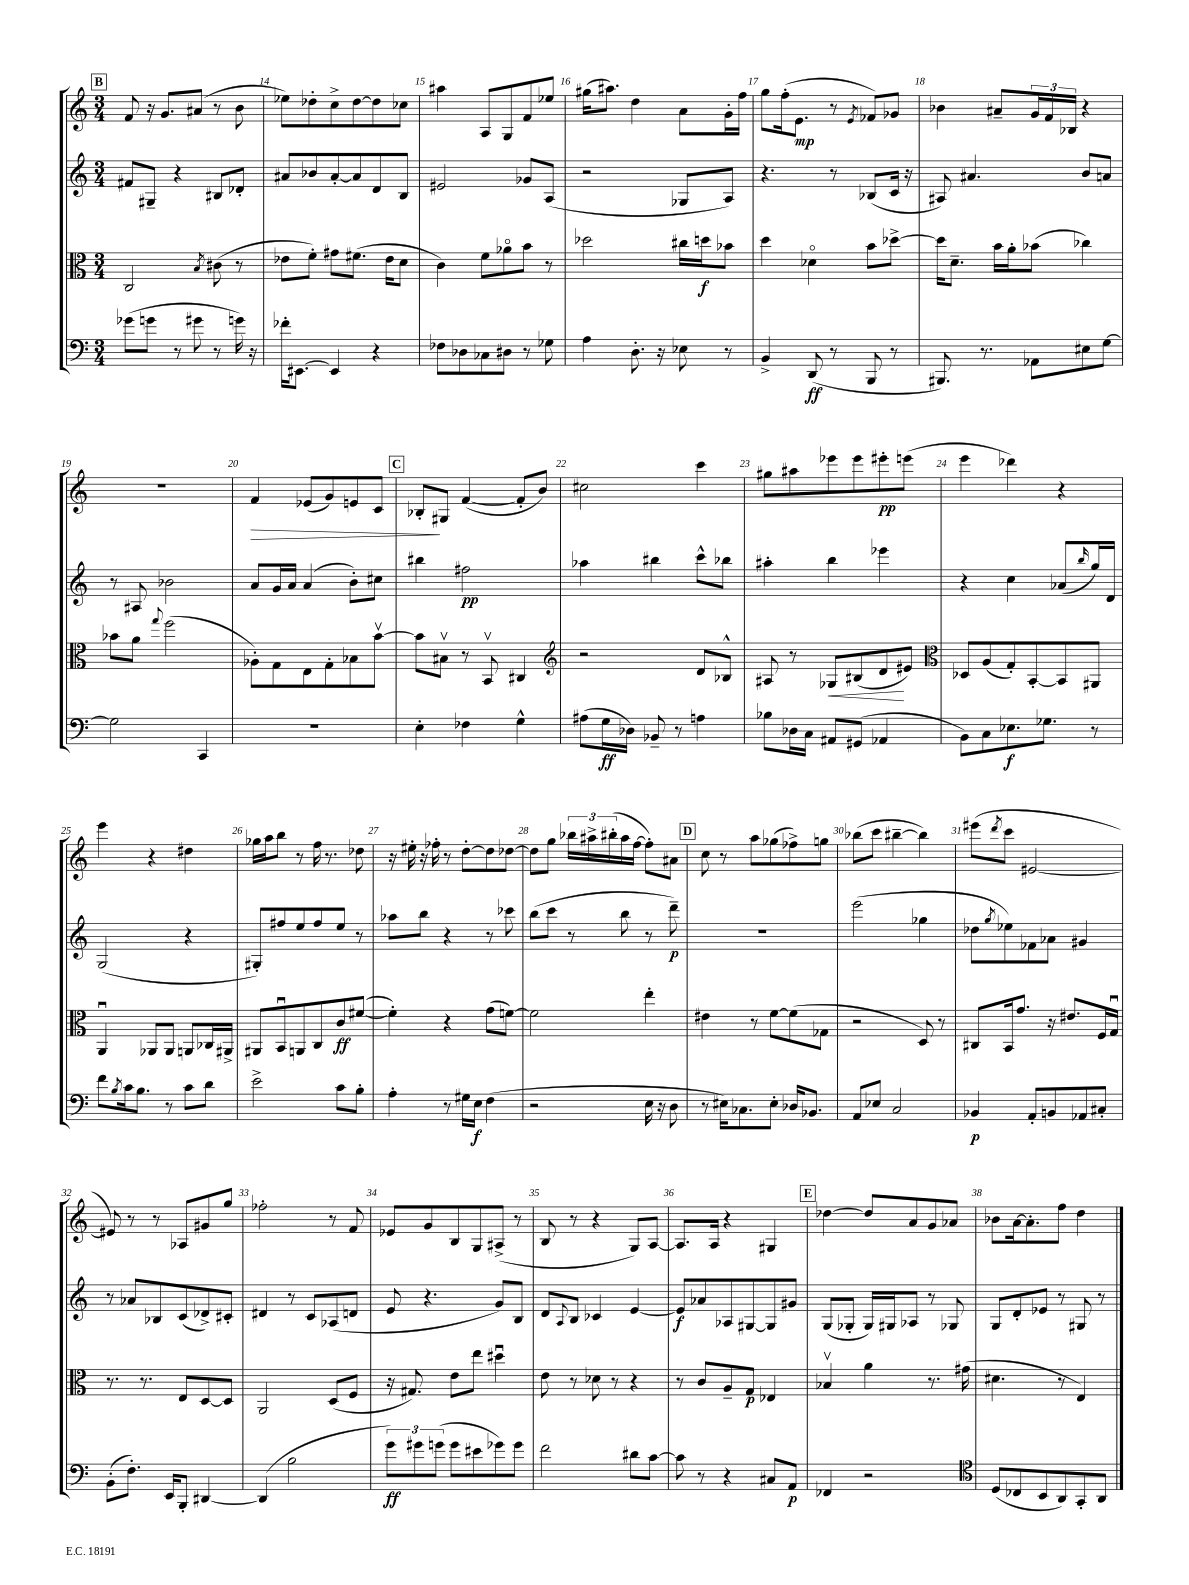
<<
\new StaffGroup <<
\new Staff = "s0" {
    \clef treble \key c \major \numericTimeSignature \time 3/4
    \mark \markup { \box "B" } f'8 r16 g'8. ais'8( r8 b'8 |
    ees''8) des''8-. c''8-> des''8~ des''8 ces''8 |
    ais''4 a8 g8 f'8 ees''8 |
    gis''16( ais''8.) d''4 a'8 g'16-. f''16 |
    g''8 f''16-.( e'8.\mp r8 \acciaccatura { e'8 } fes'8) ges'8 |
    bes'4 ais'8-- \tuplet 3/2 { g'16 f'16 bes16 } r4 |
    R2. |
    f'4\> ees'8( g'8) e'8 c'8 |
    \mark \markup { \box "C" } bes8-.\! gis8 f'4~( f'8-. b'8) |
    cis''2 c'''4 |
    gis''8 ais''8 ees'''8 ees'''8 eis'''8-.\pp e'''8( |
    e'''4 des'''4) r4 |
    e'''4 r4 dis''4 |
    ges''16 a''16 b''8 r8 f''16 r8. des''8 |
    r16 eis''16-. r16 fes''16-. r8 d''8~-. d''8 des''8~ |
    des''8 g''8 \tuplet 3/2 { bes''16 ais''16-> bis''16-.( } ais''16 f''16~ f''8-.) ais'8 |
    \mark \markup { \box "D" } c''8 r8 a''8 ges''8( fes''8->) g''8 |
    bes''8( c'''8 bis''4~-- bis''4) |
    eis'''8( \acciaccatura { d'''8 } c'''8 eis'2~ |
    eis'8) r8 r8 aes8 gis'8 g''8 |
    fes''2-. r8 f'8 |
    ees'8 g'8 b8 g8 ais8->( r8 |
    b8 r8 r4 g8) a8~ |
    a8. a16 r4 gis4 |
    \mark \markup { \box "E" } des''4~ des''8 a'8 g'8 aes'8 |
    bes'8 a'16~ a'8.-. f''8 d''4 \bar "|." |
}
\new Staff = "s1" {
    \clef treble \key c \major \numericTimeSignature \time 3/4
    \mark \markup { \box "B" } fis'8 gis8-- r4 bis8 des'8-. |
    ais'8 bes'8 ais'8~-. ais'8 d'8 b8 |
    eis'2 ges'8 a8( |
    r2 ges8 a8) |
    r4. r8 bes8( c'16 r16 |
    ais8) ais'4. b'8 a'8 |
    r8 ais8 bes'2 |
    a'8 g'16 a'16 a'4( b'8-.) cis''8 |
    \mark \markup { \box "C" } bis''4 fis''2\pp |
    aes''4 bis''4 c'''8-^ bes''8 |
    ais''4-. b''4 ees'''4 |
    r4 c''4 aes'8( \grace { b''16 } g''16) d'16 |
    g2( r4 |
    gis8-.) fis''8 e''8 fis''8 e''8 r8 |
    aes''8 b''8 r4 r8 ces'''8 |
    b''8( c'''8 r8 b''8 r8 d'''8--\p) |
    \mark \markup { \box "D" } R2. |
    e'''2( ges''4 |
    des''8 \acciaccatura { g''8 } ees''8) fes'8 aes'8 gis'4 |
    r8 aes'8 bes8 c'8( des'8->) cis'8-. |
    dis'4 r8 c'8 aes8( d'8 |
    e'8 r4. g'8) b8 |
    d'8 \appoggiatura { a8 } b8 ces'4 e'4~ |
    e'8\f aes'8 aes8 gis8~ gis8 gis'8 |
    \mark \markup { \box "E" } g8( ges8-. ges16) gis16 aes8 r8 ges8 |
    g8 d'8-. ees'8 r8 gis8 r8 \bar "|." |
}
\new Staff = "s2" {
    \clef alto \key c \major \numericTimeSignature \time 3/4
    \mark \markup { \box "B" } c2 \acciaccatura { b8 } cis'8( r8 |
    ees'8 f'8-.) gis'8 fis'8.( ees'16 d'8 |
    c'4) f'8 aes'8\flageolet b'8 r8 |
    des''2 cis''16 d''16\f bes'8 |
    d''4 des'4\flageolet b'8 des''8~-> |
    des''16 d'8.-- b'16 a'16-. bes'8( ces''4) |
    bes'8 a'8 \appoggiatura { g''8 } f''2( |
    aes8-.) g8 e8 g8-. bes8 b'8~\upbow |
    \mark \markup { \box "C" } b'8 bis8\upbow r8 b,8\upbow cis4 |
    \clef treble r2 d'8 bes8-^ |
    ais8 r8 ges8\< bis8( d'8\! eis'8) |
    \clef alto des8 a8( g8-.) b,8~-. b,8 ais,8 |
    a,4\downbow aes,8 aes,8 a,8 ces16 ais,16-> |
    ais,8 b,8\downbow a,8 c8 c'8\ff fis'8~( |
    fis'4-.) r4 g'8( f'8~) |
    f'2 e''4-. |
    \mark \markup { \box "D" } eis'4 r8 f'8~ f'8( ges8 |
    r2 d8) r8 |
    cis8 b,16 g'8. r16 eis'8. f16 g16\downbow |
    r8. r8. e8 d8~ d8 |
    a,2 d8( f8 |
    r16 gis8.) e'8 e''8 dis''4\downbow |
    e'8 r8 des'8 r8 r4 |
    r8 c'8 a8-- g8\p ees4 |
    \mark \markup { \box "E" } bes4\upbow a'4 r8. gis'16( |
    dis'4. r8 e4) \bar "|." |
}
\new Staff = "s3" {
    \clef bass \key c \major \numericTimeSignature \time 3/4
    \mark \markup { \box "B" } ges'8( g'8 r8 gis'8 r8 g'16) r16 |
    fes'16-. eis,8.~ eis,4 r4 |
    fes8 des8 ces8 dis8 r8 ges8 |
    a4 d8.-. r16 ees8 r8 |
    b,4-> d,8\ff( r8 b,,8 r8 |
    bis,,8.) r8. aes,8 eis8 g8~ |
    g2 c,4 |
    R2. |
    \mark \markup { \box "C" } e4-. fes4 g4-^ |
    ais8( g16\ff des16) bes,8-- r8 a4 |
    bes8 des16 c16 ais,8 gis,8( aes,4 |
    b,8) c8 ees8.\f ges8. r8 |
    f'8 \acciaccatura { b8 } c'16 b8. r8 c'8 d'8 |
    e'2-> c'8 b8-. |
    a4-. r8 gis16 e16\f f4( |
    r2 e16 r16 d8 |
    \mark \markup { \box "D" } r8 eis16) ces8. eis8-. des16 bes,8. |
    a,8 ees8 c2 |
    bes,4\p a,8-. b,8 aes,8 cis8-. |
    b,8-.( f8.-.) e,16 b,,8-. dis,4~ |
    dis,4( b2 |
    \tuplet 3/2 { g'8\ff) gis'8 g'8( } g'8 eis'8 ges'8) ges'8 |
    f'2 dis'8 c'8~ |
    c'8 r8 r4 cis8 a,8\p |
    \mark \markup { \box "E" } fes,4 r2 |
    \clef tenor d8( ces8 b,8 a,8) g,8-. a,8 \bar "|." |
}
>>
>>
\layout { \context { \Score currentBarNumber = #13 \override BarNumber.break-visibility = ##(#f #t #t) barNumberVisibility = #all-bar-numbers-visible } }
